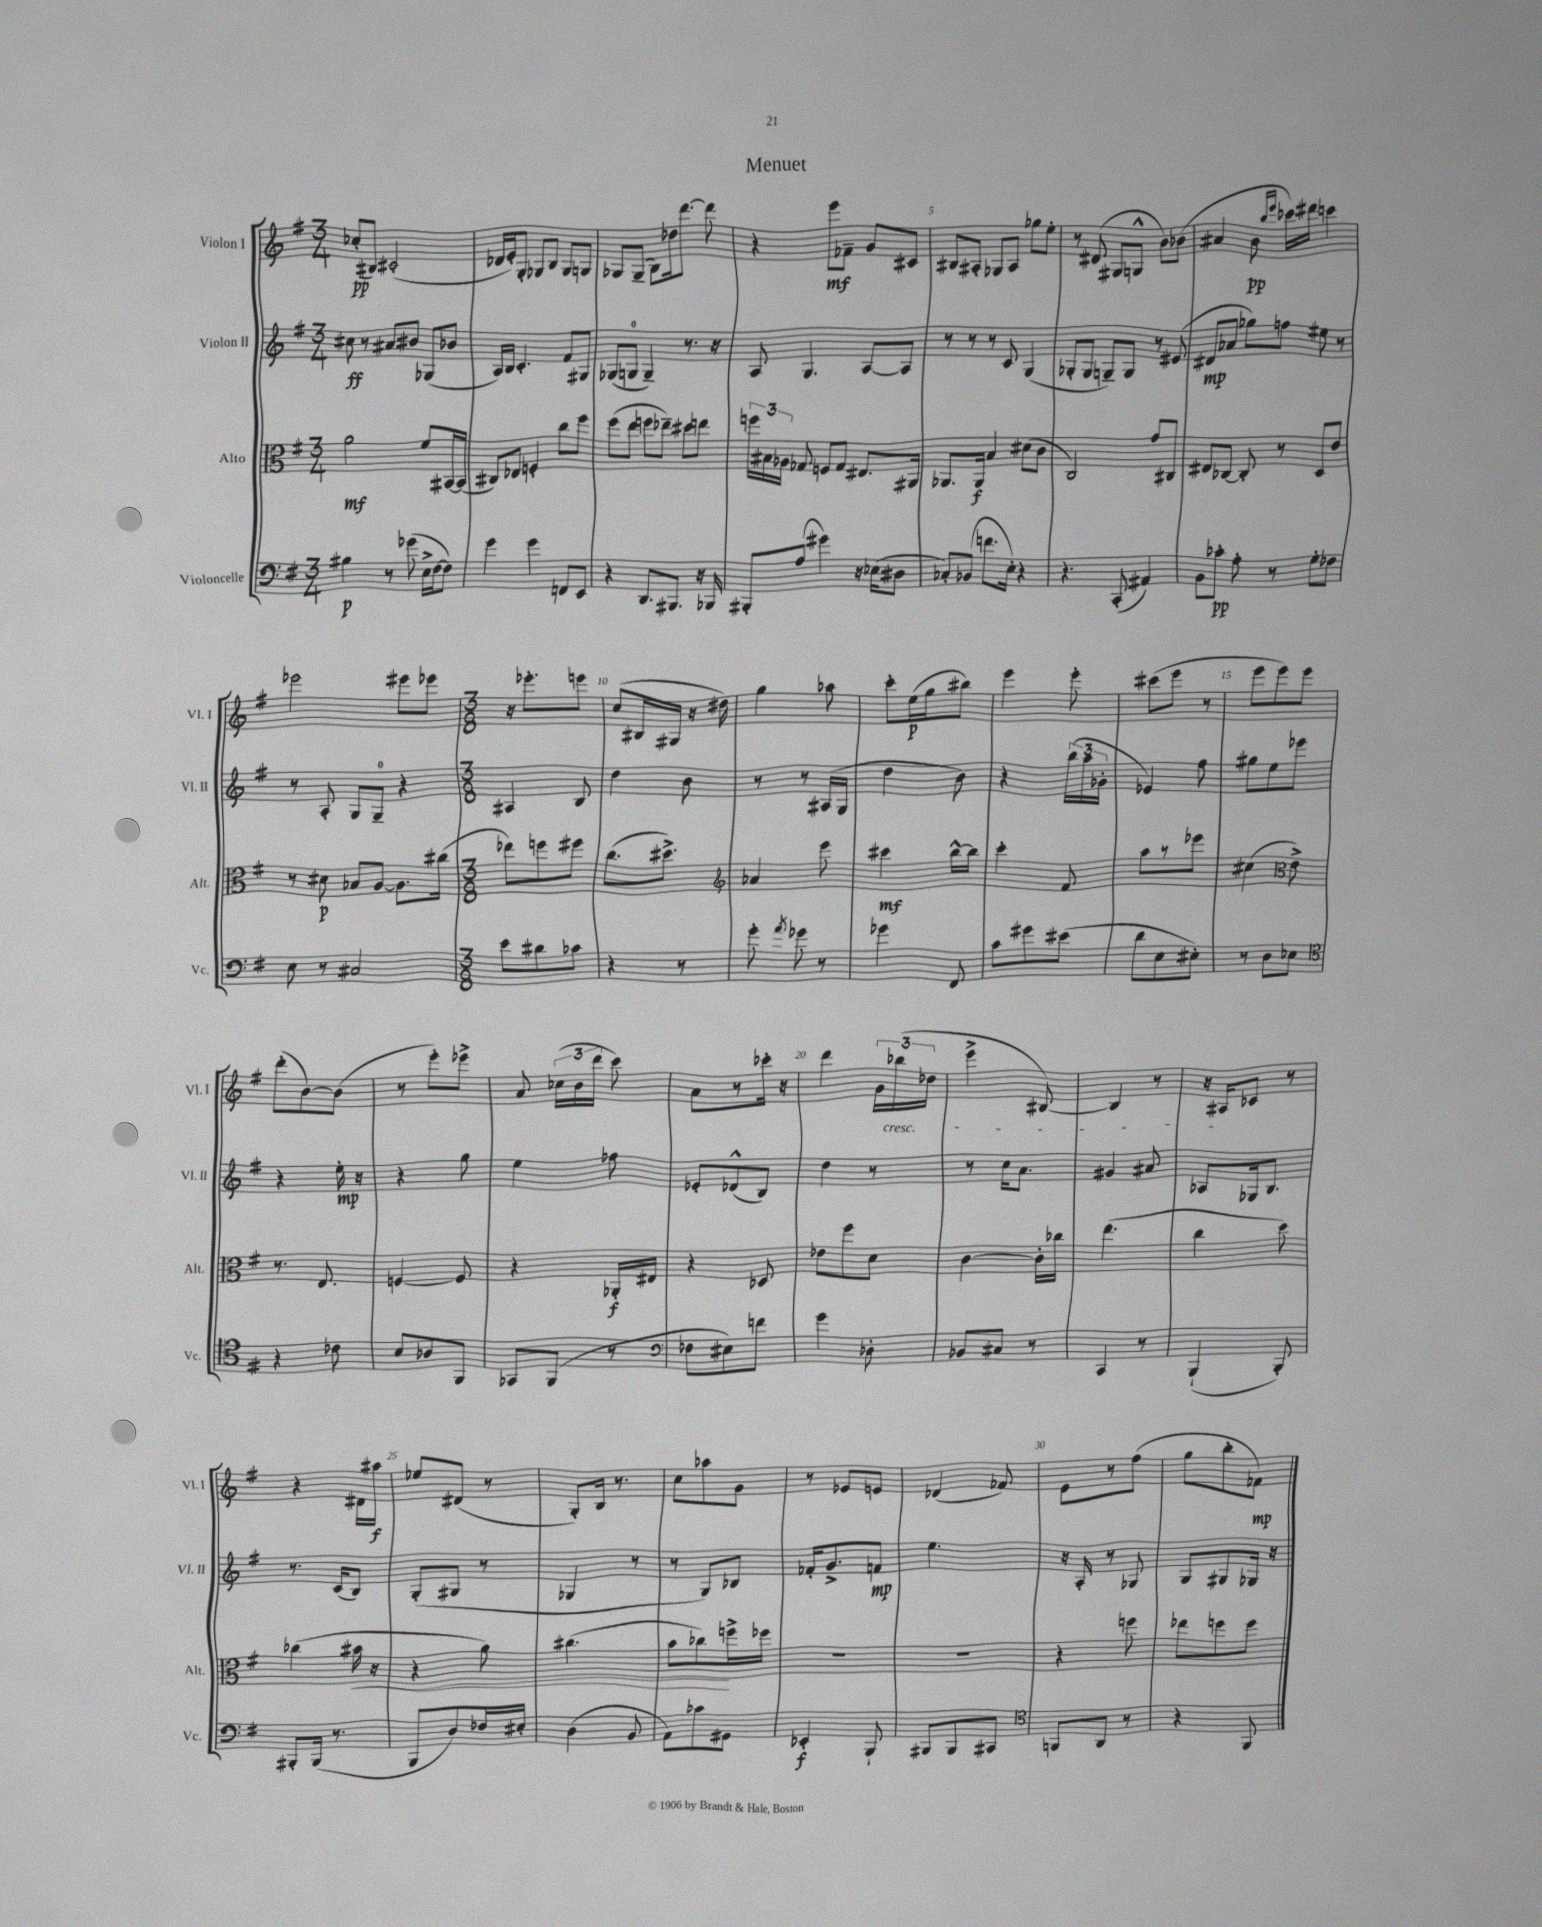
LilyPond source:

\header { title = "Menuet" }
<<
\new StaffGroup <<
\new Staff = "s0" \with { instrumentName = "Violon I" shortInstrumentName = "Vl. I" } {
    \clef treble \key g \major \numericTimeSignature \time 3/4
    \autoBeamOff ces''8[-.\pp( bis8]) cis'2-.( |
    des'16[ e'16-.) g8]-. ges8[ b8] ges8[ g8] |
    ges8[ ges8]--( b8[) des''16 d'''8.]~ d'''8 |
    r4 e'''8[\mf fes'8]-- g'8[ cis'8] |
    bis8[ ais8]-. ges8[ ais8] ges''8[ e''8]-. |
    r8 dis'8( gis8[ g8]-^ b'8[) bes'8]( |
    ais'4 b'8\pp \grace { b''16[ e'''16] } ces'''16[) dis'''16] c'''4 |
    ees'''2 eis'''8[ ees'''8] |
    \numericTimeSignature \time 3/8 r16 ees'''8.[-. e'''8] |
    c''8[( bis16 gis16] r16 dis''16) |
    g''4 aes''8 |
    c'''8[-. e''16\p( g''16 bis''8]) |
    e'''4 e'''8-. |
    cis'''8[( e'''8] r8 |
    e'''8[ e'''8) e'''8] |
    d'''8[-.( b'8~) b'8]( |
    r8 e'''8[-.) ees'''8]-> |
    a'8 \tuplet 3/2 { ces''16[( b'16 d'''16] } c'''8) |
    a'8[ r8 ces'''16]-. r16 |
    d'''4 \tuplet 3/2 { g'16[ bes''16\cresc( des''16] } |
    e'''4-> bis8~) |
    bis4 r8 |
    r16 ais16[\! ces'8] r8 |
    r4 dis'16[ ais''16]\f |
    ees''8[ dis'8]( r8 |
    g8[-.) b16] r8. |
    c''8[ aes''8 g'8] |
    r8 ees'8[ e'8] |
    des'4( fes'8) |
    e'8[ r8 fis''8]( |
    g''8[ b''8-. fes'8]\mp) \bar "|." |
}
\new Staff = "s1" \with { instrumentName = "Violon II" shortInstrumentName = "Vl. II" } {
    \clef treble \key g \major \numericTimeSignature \time 3/4
    \autoBeamOff cis''8\ff r8 ais'8[ bis'8] ges8[( bes'8] |
    a16[) b16] c'4.-. fis'8[ gis8] |
    ges8[( g8]-0 g4--) r8. r16 |
    a8 g4. a8[~ a8] |
    r8 r8 r8 c'8 g4( |
    ges8[-. ges8] g8[--) g8] r8 eis'8( |
    dis'8[\mp aes'8] ges''8[) f''8] eis''8 r8 |
    r8 a8-. g8[ g8]-0-- r4 |
    \numericTimeSignature \time 3/8 ais4 b8 |
    d''4 b'8 |
    r8 r8 ais16[( g16] |
    d''4 b'8) |
    r4 \tuplet 3/2 { b''16[( a''16 ges'16]-. } |
    ees'4) fis''8 |
    gis''8[ e''8 ees'''8] |
    r4 e''16-.\mp r16 |
    r4 g''8 |
    e''4 fes''8 |
    ees'8[-. des'8-^( b8]) |
    d''4 r8 |
    r8 c''16[ a'8.] |
    gis'4 ais'8 |
    aes8[ ges16 b8.] |
    r8. c'16[( b8]) |
    g8[-.( gis8] r8 |
    ges4 r8 |
    r8 g8[) bes8] |
    fes'16[-. g'8.-> f'8]\mp |
    e''4. |
    r16 a16-. r8 ges8 |
    g8[ gis8 ges16] r16 \bar "|." |
}
\new Staff = "s2" \with { instrumentName = "Alto" shortInstrumentName = "Alt." } {
    \clef alto \key g \major \numericTimeSignature \time 3/4
    \autoBeamOff a'2\mf fis'8[ bis,16~ bis,16]( |
    cis8[) ees8] f4-. c''8[ fis''8] |
    fis''8[( e''8] f''8[ ees''8]--) dis''8[ e''8] |
    \tuplet 3/2 { f''16[ bis16 aes16] } ges8 f8[ ges8] eis8.[ ais,16] |
    aes,8.[ aes,16]\f b4 dis'8[( c'8] |
    c2) g'8[ cis8] |
    eis8[ ces8]~ ces8-. r8 d8[ e'8] |
    r8 dis'8\p bes8[ a8]~ a8.[ cis''16]( |
    \numericTimeSignature \time 3/8 ees''8[) f''8 fis''8] |
    c''8.[( dis''8.]->) |
    \clef treble aes'4 e'''8 |
    cis'''4\mf b''16[~-^ b''16] |
    c'''4-. fis'8 |
    a''8[ r8 ees'''8] |
    cis''4( \clef alto e'8->) |
    r8. e8. |
    f4~ f8 |
    r4 aes,16[-.\f eis16] |
    r4 des8 |
    ees'8[ fis''8 d'8] |
    c'4~ c'16[-. ces''16] |
    e''4.( |
    c''4 d''8) |
    ces''4( bis'16\< r16 |
    r4 a'8) |
    cis''4.( |
    b'8[ ces''8\!) f''16-> fes''16] |
    R4. |
    R4. |
    r4 f''8 |
    ees''8[ f''8 f''8] \bar "|." |
}
\new Staff = "s3" \with { instrumentName = "Violoncelle" shortInstrumentName = "Vc." } {
    \clef bass \key g \major \numericTimeSignature \time 3/4
    \autoBeamOff bis4\p r8 ges'8( e16[-> fis16~ fis8]) |
    g'4 g'4 f,8[ e,8] |
    r4 d,8.[ bis,,8.] r16 bes,,16 |
    bis,,8[-. a8]( gis'4) r16 ees16[( dis8] |
    ces8[-.) bes,8]( f'8.[ e16]-.) r4 |
    r4. c,8-.( ais,4) |
    b,8[ ces'8]-.\pp a8-. r8 g8[-. fes8] |
    e8 r8 cis2 |
    \numericTimeSignature \time 3/8 e'8[ dis'8 ces'8] |
    r4 r8 |
    g'8-. \acciaccatura { a'8 } ges'8 r8 |
    ges'4 fis,8 |
    c'8[ gis'8 eis'8]( |
    d'8[ e8 eis8]-.) |
    r8 d8[ ees8] |
    \clef tenor r4 ces'8 |
    b8[ aes8 fis,8] |
    ges,8[ fis,8]( r8 |
    \clef bass fes8[ eis8) f'8] |
    g'4 des8-. |
    bes,8[ cis8] r8 |
    c,4 r8 |
    b,,4-!( b,,8-.) |
    bis,,8[-. bis,,16]( r8. |
    b,,8[ d8) fes16 eis16]-. |
    d4( b,8 |
    a,8[) ces'8 gis,8] |
    ees,4-.\f b,,8-! |
    bis,,8[ bis,,8 cis,8] |
    \clef tenor f,8[ a,8] r8 |
    r4 fis,8 \bar "|." |
}
>>
>>
\layout { \context { \Score \override BarNumber.break-visibility = ##(#f #t #t) barNumberVisibility = #(every-nth-bar-number-visible 5) } }
